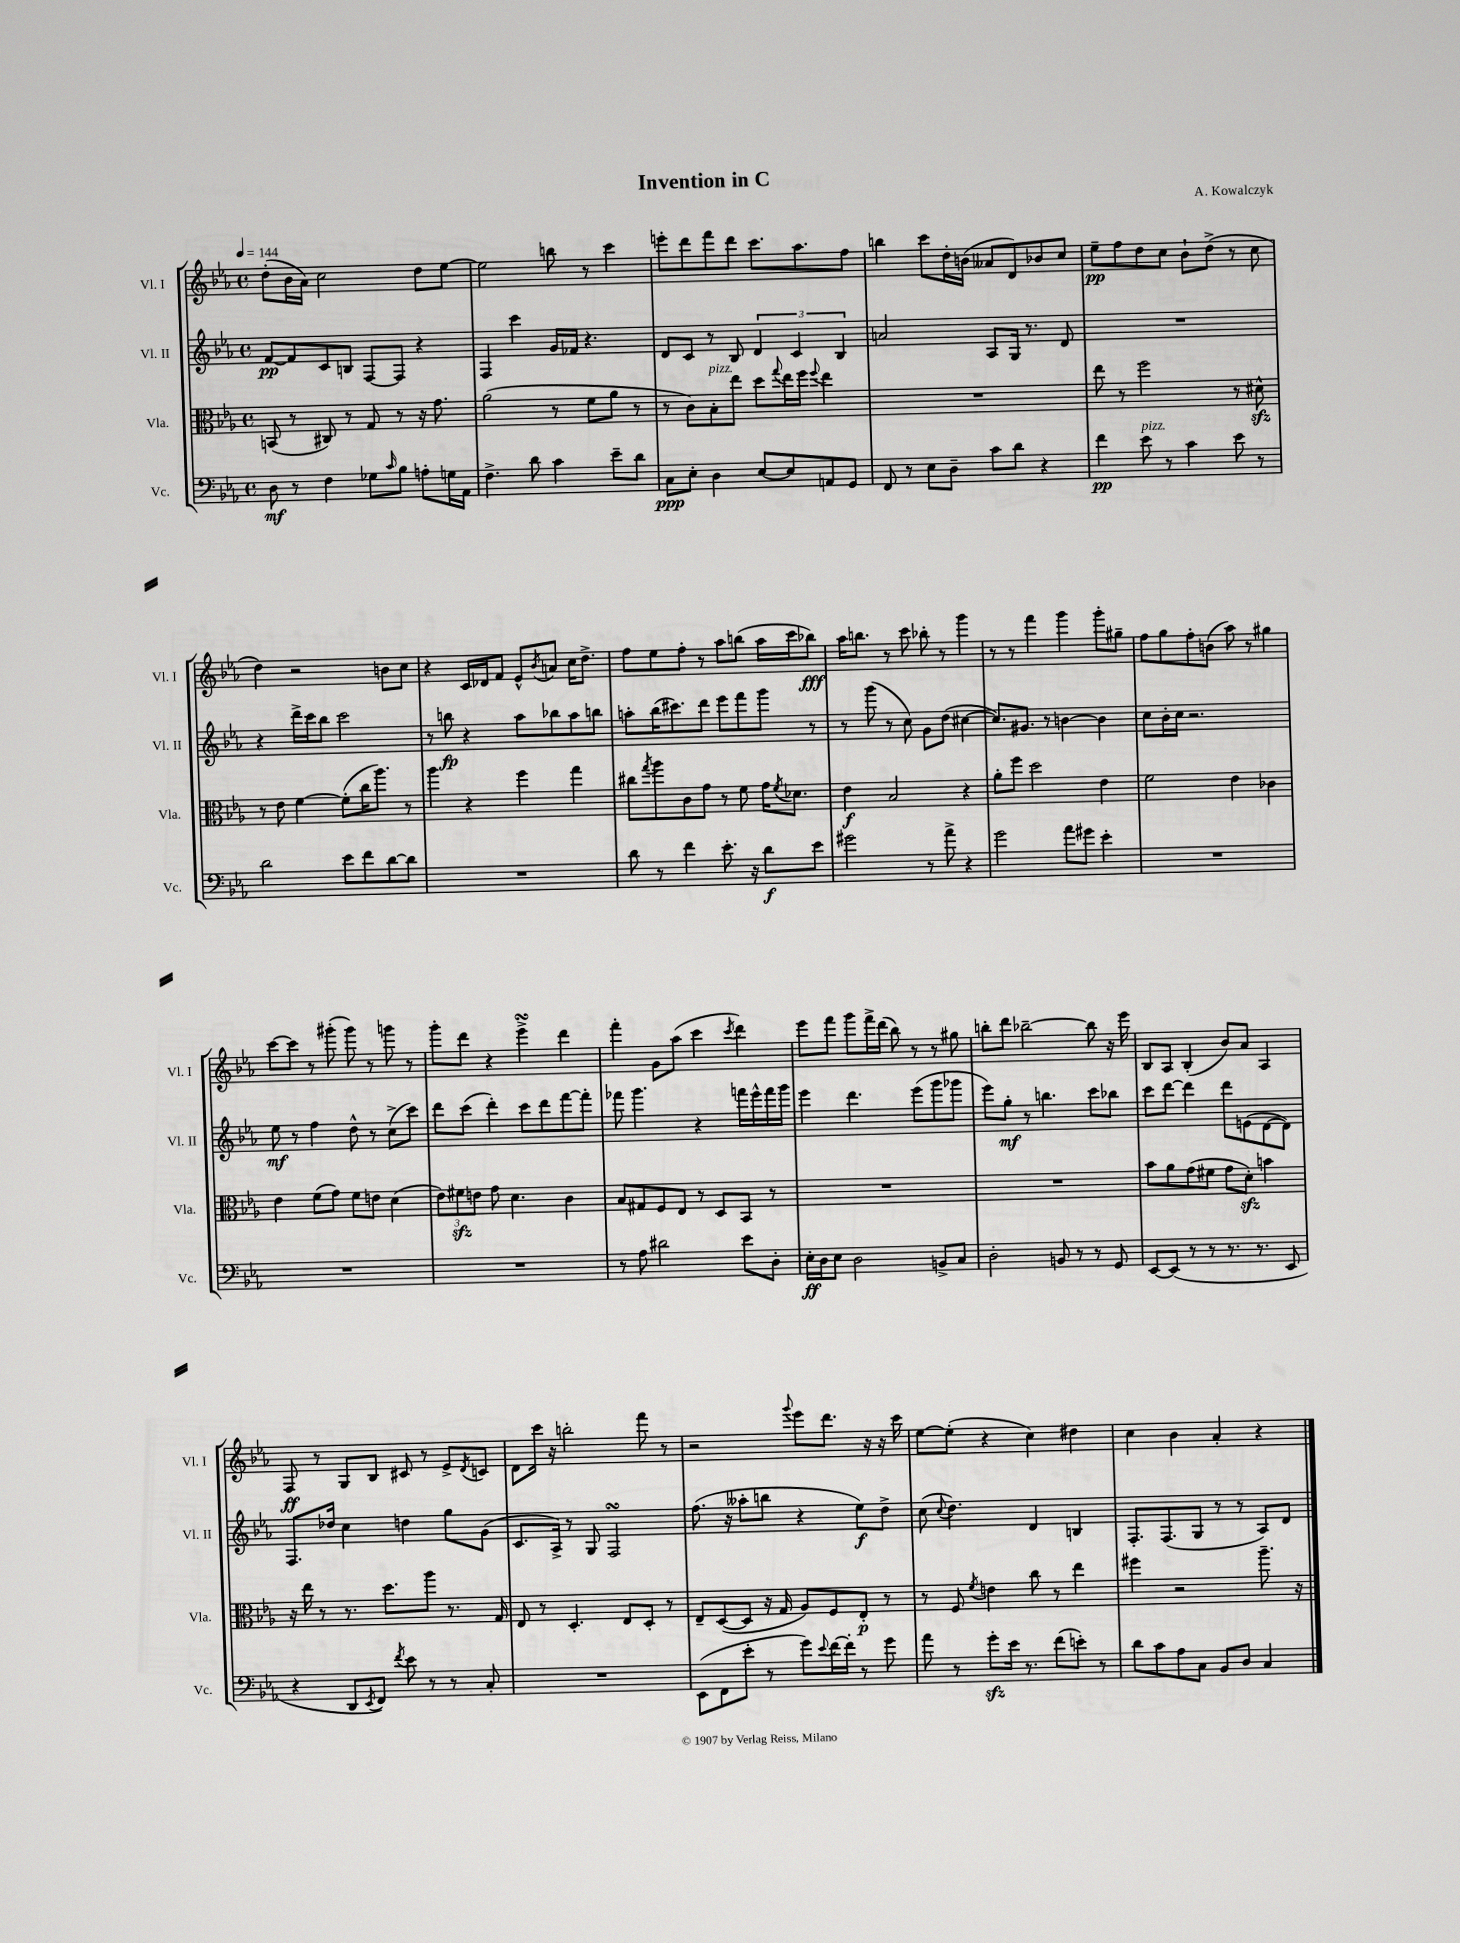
\header { title = "Invention in C" composer = "A. Kowalczyk" }
<<
\new StaffGroup <<
\new Staff = "s0" \with { instrumentName = "Vl. I" shortInstrumentName = "Vl. I" } {
    \clef treble \key ees \major \defaultTimeSignature \time 4/4 \tempo 4 = 144
    d''8-.( bes'16 aes'16) c''2 d''8 ees''8~ |
    ees''2 b''8 r8 c'''4 |
    e'''8-. d'''8 f'''8 d'''8 c'''8. aes''8. f''8 |
    b''4 c'''8 d''16-. b'16( aeses'8 d'8) bes'8 c''8 |
    ees''8--\pp f''8 d''8 c''8 bes'8-! d''8->( r8 c''8 |
    d''4) r2 b'8 c''8 |
    r4 c'16 des'16 f'8 ees'8-^ \acciaccatura { bes'8 } a'8 c''16 d''8.-> |
    f''8 ees''8 f''8-. r8 aes''8 b''8( aes''16 c'''16 bes''8\fff) |
    aes''16 b''8. r8 c'''8 bes''8-. r8 g'''4 |
    r8 r8 f'''4 g'''4 g'''8-. gis''8-- |
    f''8 g''8 f''8-. b'8( aes''8) r8 gis''4 |
    c'''8~ c'''8 r8 gis'''8-.( gis'''8) r8 g'''8 r8 |
    g'''8-. d'''8 r4 ees'''4->\turn d'''4 |
    f'''4-. g'8 aes''8( c'''4 \acciaccatura { c'''8 } d'''4) |
    ees'''8 f'''8 g'''8 f'''16-> d'''16( bes''8) r8 r8 gis''8 |
    b''8-. d'''8 bes''2~-- bes''8 r16 ees'''16 |
    bes8 aes8 bes4-.( bes'8) aes'8 aes4 |
    f8\ff r8 g8 bes8 cis'8 r8 ees'8-> \acciaccatura { d'8 } c'8 |
    d'8 c'''16 r16 b''2-. f'''8 r8 |
    r2 \appoggiatura { g'''8 } ees'''8 d'''8. r16 r16 c'''16 |
    ees''8~ ees''8-.( r4 c''4) dis''4 |
    c''4 bes'4 aes'4-. r4 \bar "|." |
}
\new Staff = "s1" \with { instrumentName = "Vl. II" shortInstrumentName = "Vl. II" } {
    \clef treble \key ees \major \defaultTimeSignature \time 4/4
    f'8~\pp f'8 c'8 b8 f8~ f8 r4 |
    f4 c'''4 g'16 fes'16 r4. |
    d'8 c'8 r8 bes8 \tuplet 3/2 { d'4 c'4 bes4 } |
    a'2 aes8 g16 r8. d'8 |
    R1 |
    r4 d'''16-> c'''16 bes''8 c'''2 |
    r8 b''8\fp r4 aes''8 bes''8 aes''8 b''8 |
    a''8-. bes''16( cis'''8.) d'''8 ees'''8 f'''8 g'''8 r8 |
    r8 g'''8( r8 c''8) g'8 d''8( cis''4~ |
    cis''8.) gis'8. r8 b'4~ b'4 |
    c''8 bes'16-. c''16 r2. |
    ees''8\mf r8 f''4 d''8-^ r8 c''8->( c'''8) |
    d'''8 c'''8( d'''4-.) c'''8 d'''8 f'''8~ f'''8-. |
    fes'''8 g'''4. r4 f'''16 ees'''16-^ f'''16 g'''16 |
    ees'''4 d'''4. ees'''8( g'''8 ges'''8 |
    ees'''8) g''8-.\mf r8 b''4. c'''8 bes''8 |
    c'''8 d'''8~ d'''4 d'''8 e'8( d'8~ d'8) |
    f8. des''16 c''4 d''4 g''8 g'8( |
    c'8. aes16->) r8 g8 f2\turn |
    f''8.( r16 aeses''8-. b''8 r4 ees''8\f) d''8-> |
    c''8( \appoggiatura { c''8 } d''4.) d'4 b4 |
    f8.-. f8.( g8 r8 r8 aes8) d'8 \bar "|." |
}
\new Staff = "s2" \with { instrumentName = "Vla." shortInstrumentName = "Vla." } {
    \clef alto \key ees \major \defaultTimeSignature \time 4/4
    b,8( r8 cis8) r8 g8 r8 r16 g'8. |
    aes'2( r8 f'8 aes'8 r8 |
    r8 c'8) bes8-.^\markup { \italic "pizz." } ees''8 d''8 \appoggiatura { g''8 } ees''16 f''16 \appoggiatura { f''8 } ees''4 |
    R1 |
    ees''8 r8 f''2 r8 dis'8-^\sfz |
    r8 ees'8 f'4~ f'8-.( c''16 aes''8.) r8 |
    aes''4 r4 f''4 g''4 |
    cis''8 \acciaccatura { g''8 } aes''8 c'8 g'8 r8 f'8 g'16 \acciaccatura { f'8 } des'8. |
    ees'4\f bes2 r4 |
    aes'8-. f''8 d''2 ees'4 |
    f'2 ees'4 ces'4 |
    ees'4 f'8( g'8) f'8 e'8 d'4( |
    \tuplet 3/2 { ees'8) fis'8\sfz e'8 } g'8 d'4. c'4 |
    bes8 gis8 f8 ees8 r8 d8 bes,8 r8 |
    R1 |
    R1 |
    bes'8 aes'8 g'8( fis'8 g'8 d'8-.\sfz) b'4 |
    r16 ees''16 r8 r8. d''8. aes''8 r8. g16 |
    ees8 r8 d4.-. ees8 d8-. r8 |
    ees8-- d8~( d8 r16 g16 aes8) f8 ees8-.\p r8 |
    r8 f8 \acciaccatura { f'8 } e'4 c''8 r8 ees''4 |
    fis''4 r2 aes''8.-- r16 \bar "|." |
}
\new Staff = "s3" \with { instrumentName = "Vc." shortInstrumentName = "Vc." } {
    \clef bass \key ees \major \defaultTimeSignature \time 4/4
    d8\mf r8 f4 ges8 \grace { c'16 } bes8 a8-. g16 aes,16 |
    f4.-> d'8 c'4 ees'8-- d'8 |
    c8\ppp ees8-. d4 ees8~ ees8 a,8 g,8 |
    f,8 r8 ees8 d8-- c'8 d'8 r4 |
    f'4\pp ees'8^\markup { \italic "pizz." } r8 c'4 ees'8 r8 |
    d'2 ees'8 f'8 d'8~ d'8 |
    R1 |
    d'8 r8 f'4 ees'8.-. r16 d'8\f ees'8 |
    gis'2 r8 aes'8-> r4 |
    g'2 aes'8 gis'8 ees'4-. |
    R1 |
    R1 |
    R1 |
    r8 aes8 dis'2 ees'8 d8-. |
    ees16-.\ff d16 ees8 d2 b,8-> c8 |
    d2-. b,8 r8 r8 g,8 |
    ees,8~ ees,8( r8 r8 r8. r8. ees,8 |
    r4 d,8 \acciaccatura { ees,8 } f,8) \acciaccatura { f'8 } ees'8 r8 r8 c8-. |
    R1 |
    ees,8( f,8 ees'8-. r8 g'8) \appoggiatura { ees'8 } f'16~ f'16-. r8 g'8 |
    aes'8 r8 g'8-.\sfz ees'16 r8. f'8( e'8-.) r8 |
    d'8 c'8 aes8 c8 bes,8 d8 c4 \bar "|." |
}
>>
>>
\layout { \context { \Score \remove "Bar_number_engraver" } }
